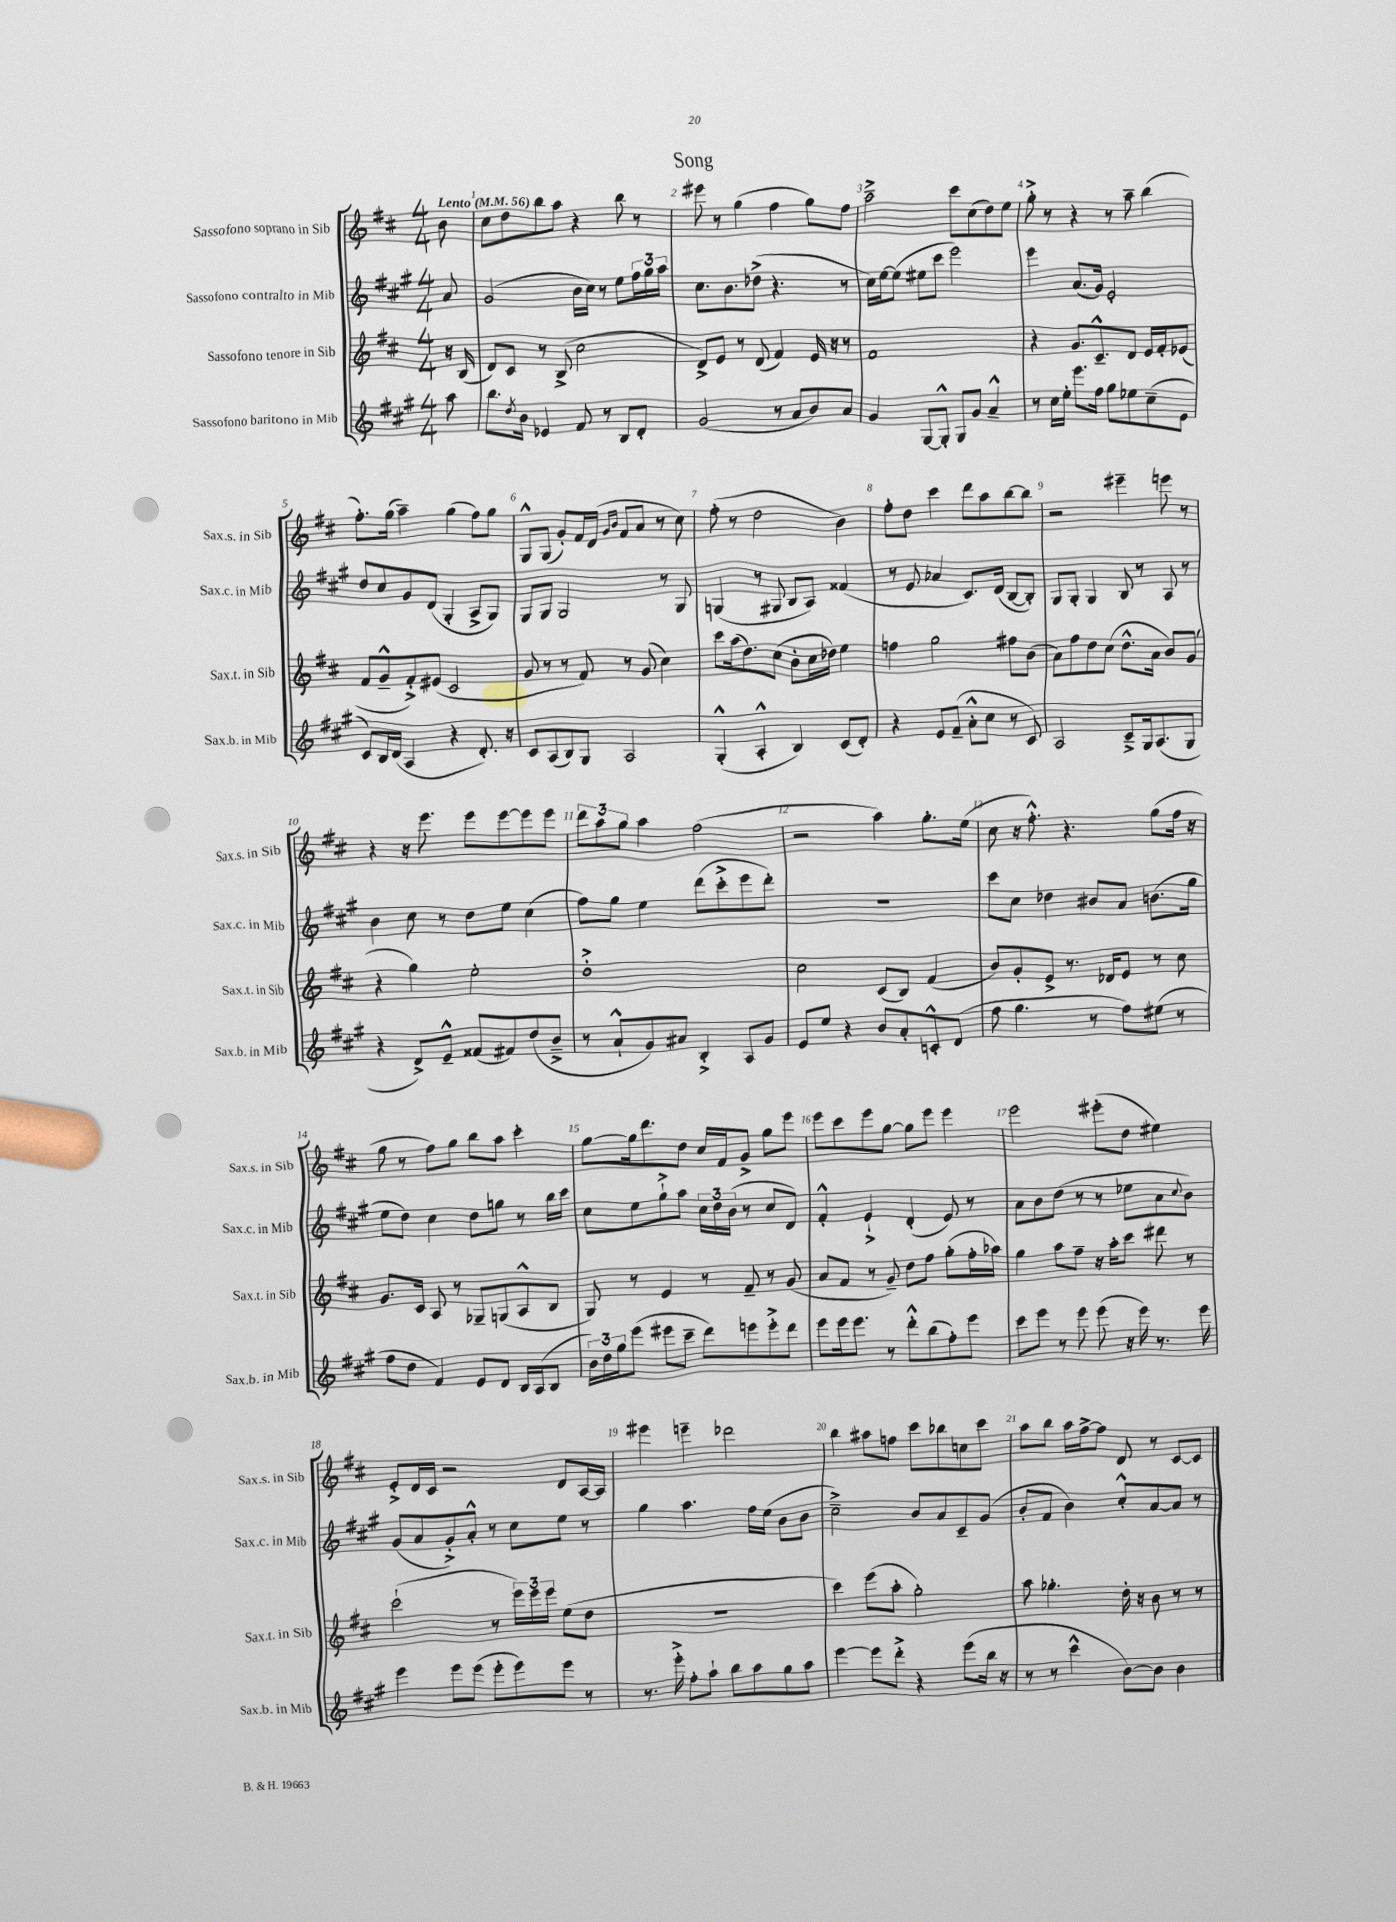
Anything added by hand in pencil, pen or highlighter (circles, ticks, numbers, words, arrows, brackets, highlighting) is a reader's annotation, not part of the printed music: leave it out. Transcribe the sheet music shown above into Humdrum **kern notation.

**kern	**kern	**kern	**kern
*staff4	*staff3	*staff2	*staff1
*clefG2	*clefG2	*clefG2	*clefG2
*k[f#c#g#]	*k[f#c#]	*k[f#c#g#]	*k[f#c#]
*M4/4	*M4/4	*M4/4	*M4/4
*MM56	*MM56	*MM56	*MM56
8aa	16r	8a	8b
.	(16B	.	.
=	=	=	=
8.bb	8d)	(2g#	8cc#
.	8c#	.	8dd
8qdd	.	.	.
16b	.	.	.
4e-	8r	.	8bb
.	(8B^	.	8aa
8f#	2cc#	16b	4r
.	.	16cc#)	.
8r	.	8r	.
8B	.	8ee	8bb
8d'	.	24ff#	8r
.	.	24gg#	.
.	.	24aa	.
=	=	=	=
(2g#	8d^)	8.cc#	8eee#
.	8e	.	8r
.	.	8.b	.
.	8r	.	(4gg
.	(8d	(8dd-^	.
8r	4f#)	4.r	4ff#
8a	.	.	.
8b)	16e	.	8gg)
.	16r	.	.
8a	8r	8r	8ff#
=	=	=	=
4g#	1f#	16cc#)	2aa~^
.	.	[16ee	.
.	.	(8ee]	.
[8G#	.	8ee#	.
8G#'^^]	.	8ccc#	.
8G#	.	2eee)	8ccc#
8g#	.	.	(8cc#
4a~^^	.	.	8dd)
.	.	.	8ee
=	=	=	=
8r	4r	4eee	8gg'^
16cc#	.	.	8r
16ee'	.	.	.
8.eee	8.g	(8.a	4r
16ff#	8.c#~^^	16g#)	.
8gg#	.	2e'	8r
8ee-	8d	.	8aa~
(8cc#~	16e	.	(4bb
.	16f#'	.	.
8e	(8e-	.	.
=	=	=	=
8c#)	8f#	8dd	8.ff#')
16B	8g~^^	8cc#	.
(16d	.	.	(16gg
4A	8f#'^)	8g#	4aa~)
.	(8e#	(8d	.
4r	2c#	4G#'	(4gg
8.d')	.	8A^	8ff#)
.	.	8G#)	8gg
16r	.	.	.
=	=	=	=
8c#	8g	8G#	8G^^
(8A	8r	8G#	(8G
8B)	8r	2G#	8g')
8G#	8f#)	.	16f#
.	.	.	(16d
.	.	.	16qqg
.	.	.	16qqb
2A	8r	.	8f#
.	(8g	.	8a
.	4cc#)	8r	8r
.	.	8G#	8cc#)
=	=	=	=
(4G#'^^	8ccc#	(4G	(8ff#'
.	(16aa	.	8r
.	8.dd)	.	.
4A'^^	.	8r	2dd
.	(8cc#	8G#	.
4B)	8b'	8B	.
.	16cc#	8A)	.
.	16dd-)	.	.
(8c#	4ee	(4f##	4b)
8d')	.	.	.
=	=	=	=
4r	4ff	8r	8ff#'
.	.	8e	8dd
8e	2gg	4a-	4ccc#
(8f#~	.	.	.
8a'^^	.	8.c#)	8ddd
8cc#	.	.	8aa
.	.	(16d	.
8r	8ff#	[8B	[8bb
8c#)	(8b	8B'])	8bb]
=	=	=	=
2A	8a)	8G#	2r
.	8ff#	8G#'	.
.	8dd	4G#	.
.	(8cc#	.	.
8c#~^	8.dd^^	8B	4eee#~
16G#	.	8r	.
(8.A	16a	.	.
.	8b)	8A	8eee
8G#	(8g	8r	8r
=	=	=	=
4r	4r	4b	4r
8d^)	4gg)	8cc#	16r
.	.	.	8.eee
8e~^^	.	8r	.
(8f##	2ee'	8dd	8eee
8f#)	.	8ee	[8eee
(8dd	.	(4cc#	8eee]
8b~^	.	.	8eee
=	=	=	=
8r	1dd'^	8ff#)	12ddd
.	.	.	12aa
8a`^^	.	8gg#	.
.	.	.	12gg
8g#)	.	4ee	4aa
8a#	.	.	.
4B'^	.	(8ddd	(2ff#
.	.	8ccc#'^	.
8A	.	8eee	.
8g#	.	8ddd')	.
=	=	=	=
8e	2cc#	1r	2r
8ee	.	.	.
4r	.	.	.
8b	(8c#	.	4aa)
8a'	8B)	.	.
8c'^^	(4f#	.	8.gg'
(8d	.	.	.
.	.	.	(16ee
=	=	=	=
8ff#	8b)	8ccc#	8cc#
4.gg#	8g'	8cc#	16r
.	.	.	8.ff#'^^)
.	8e^	4dd-	.
.	8.r	.	4.r
8r	.	8b#	.
.	16d-	.	.
8ff#)	8e	8a	.
(8ee#	8r	(8.b	(8gg
8r	8cc#	.	16ff#
.	.	16gg#	16r
=	=	=	=
8ff#	8.g	8ee	8gg
8dd	.	8dd)	8r
.	16c#	.	.
4f#)	8A	4cc#	8ff#)
.	8r	.	8gg
8e	8G-~	8dd	8bb
8d	(8G	8gg	8aa
16B	8A^^	8r	4ccc#'
(16A	.	.	.
8B	8B	16bb	.
.	.	16ccc#	.
=	=	=	=
24b)	8G)	8cc#	[8gg
24dd	.	.	.
24gg#	.	.	.
(8eee	8r	8ee	16gg]
.	.	.	8.ddd
8eee#	4e	8gg#`^	.
8ccc#~	.	8aa	8dd
8ddd)	8r	24cc#	16cc#
.	.	24dd	.
.	.	.	16f#
.	.	(24b	.
8eee	8f#~	8r	8g^
8eee'^	8r	8cc#	8gg
8ddd	(8g	8d)	8eee
=	=	=	=
8eee	8a	4f#'^^	8eee
16eee	8f#	.	8ccc#
8.eee	.	.	.
.	8r	4e`^	8eee
8r	8g~)	.	[8gg
8ddd'^^	8dd	(4d'	8gg]
(8bb	8ff#	.	8eee
8ff#')	(8gg'	8e)	4eee
8eee	16ff#'	8r	.
.	16aa-)	.	.
=	=	=	=
8ccc#	4gg	8a	2eee
8eee	.	8b	.
8r	8aa	(8dd	.
8eee	8ff#~	8r	.
(8eee	16r	8r	(8eee#'
.	16aa'	.	.
16r	8ccc#	8ee-	8dd
16eee)	.	.	.
8.r	8ddd#	8a	4ee#)
.	.	8qqcc#	.
.	8r	8b)	.
16eee	.	.	.
=	=	=	=
4eee	(2ccc#`	(8g#	8e'^
.	.	8a	16d
.	.	.	16c#
8eee	.	8g#'^)	2r
(8eee	.	8a'^^	.
8eee'	8r	8r	.
8eee)	24eee)	8cc#	.
.	24eee	.	.
.	24eee	.	.
8eee	(8ee	8ee	8d
8r	8dd	8r	[16A
.	.	.	16A]
=	=	=	=
8.r	1r	4gg#	4eee#
16eee'^	.	.	.
8ff#'	.	4.aa	4eee~
8aa`	.	.	.
8bb	.	.	2ddd-
8aa	.	16ff#	.
.	.	(16ee	.
8gg#	.	8b	.
8aa	.	8b	.
=	=	=	=
[4eee	4ccc#)	2cc#~^)	4bb
8eee]	(8eee	.	8aa#
8ddd'^	8aa'	.	8ff
4r	2gg')	8b	8ccc#
.	.	8a	8bb-
(8eee	.	8c#~	8cc
16bb	.	(8g#	8ccc#
16r	.	.	.
=	=	=	=
8r	8aa	8b'	8aa
8r	4.gg-'	8f#	8bb
4ccc#^^	.	4b)	16aa
.	.	.	[16ff#^
.	.	.	8ff#]
[8b)	16dd'	8cc#'^^	8d
.	16r	.	.
8b]	8b	[8a	8r
4b	8r	8a]	[8c#
.	8r	8r	8c#]
==	==	==	==
*-	*-	*-	*-
